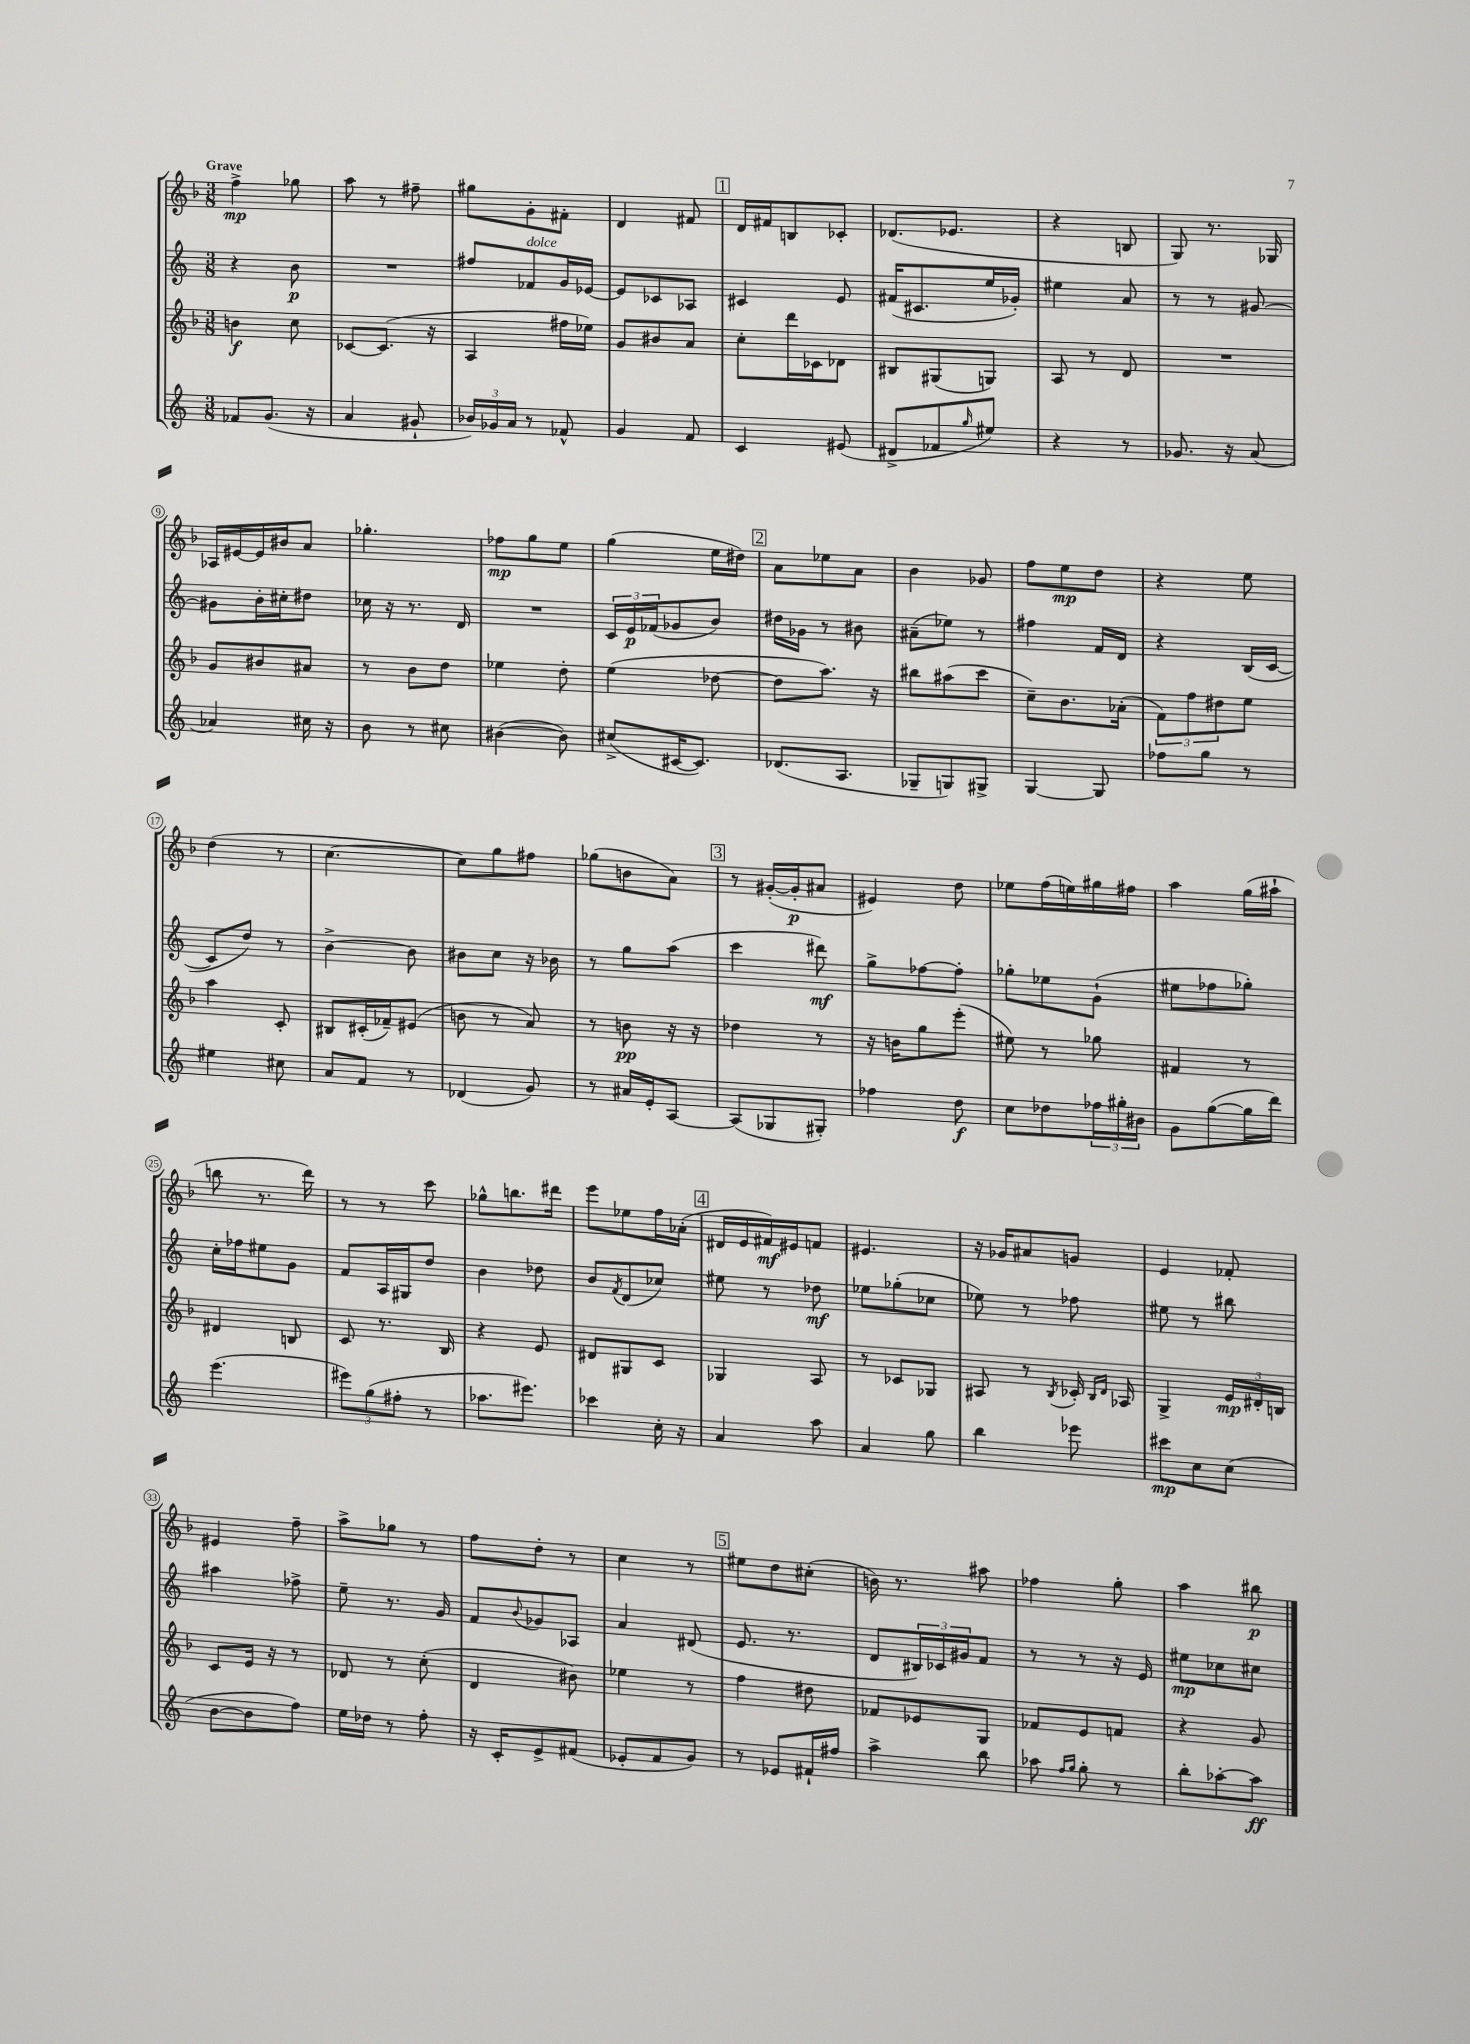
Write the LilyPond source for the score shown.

<<
\new StaffGroup <<
\new Staff = "s0" {
    \clef treble \key f \major \numericTimeSignature \time 3/8 \tempo "Grave"
    f''4->\mp ges''8 |
    a''8 r8 fis''8-- |
    gis''8 g'8-. fis'8-. |
    d'4 fis'8 |
    \mark \markup { \box "1" } d'16 fis'16 b8 ces'8-. |
    des'8.( ees'8. |
    r4 b8 |
    g8) r8. ges16 |
    aes16 eis'16~ eis'16 bis'16 a'8 |
    ges''4.-. |
    fes''8\mp g''8 e''8 |
    g''4( e''16 dis''16) |
    \mark \markup { \box "2" } a'8 ees''8 a'8 |
    bes'4 ges'8 |
    f''8 e''8\mp d''8 |
    r4 e''8 |
    d''4( r8 |
    c''4.~ |
    c''8) g''8 fis''8 |
    ges''8( b'8 a'8) |
    \mark \markup { \box "3" } r8 gis'16~-.( gis'16-.\p ais'8 |
    eis'4) d''8 |
    ees''8 f''16( e''16) gis''16 fis''16 |
    a''4 g''16( ais''16-! |
    b''8 r8. d'''16) |
    r8 r8 c'''8 |
    ges''8-^ b''8. dis'''16 |
    e'''8 ees''8 f''16 aes'16-.( |
    \mark \markup { \box "4" } dis'16 e'16 fis'16\mf) eis'16 f'8 |
    eis'4. |
    r16 ges'16 ais'8 g'8 |
    e'4 fes'8-. |
    eis'4 f''8-- |
    a''8-> ges''8 r8 |
    f''8 d''8-. r8 |
    c''4 r8 |
    \mark \markup { \box "5" } eis''8 d''8 cis''8-.( |
    b'16) r8. ais''8 |
    fes''4 g''8-. |
    a''4 bis''8\p \bar "|." |
}
\new Staff = "s1" {
    \clef treble \key c \major \numericTimeSignature \time 3/8
    r4 b'8\p |
    R4. |
    fis''8 fes'8^\markup { \italic "dolce" } g'16 ees'16~ |
    ees'8 ces'8 aes8 |
    \mark \markup { \box "1" } cis'4 e'8 |
    fis'16( cis'8. e''16 ges'16-.) |
    eis''4 a'8 |
    r8 r8 gis'8~ |
    gis'8 b'16-. cis''16-. dis''8 |
    ces''16 r16 r8. d'16 |
    R4. |
    \tuplet 3/2 { c'16 e'16\p fes'16( } ges'8 b'8) |
    \mark \markup { \box "2" } dis''16 ges'16 r8 bis'8 |
    ais'8--( ees''8) r8 |
    fis''4 f'16 d'16 |
    r4 b16( c'16~ |
    c'8 d''8) r8 |
    b'4~-> b'8 |
    bis'8 c''8 r16 bes'16 |
    r8 g''8 a''8( |
    \mark \markup { \box "3" } c'''4 dis'''8\mf) |
    g''8-> fes''8~ fes''8-. |
    ges''8-. ees''8 g'8-!( |
    eis''8 fes''8 ges''8-.) |
    c''16-. fes''16 eis''8 g'8 |
    f'8 a16 gis16 d''8 |
    b'4 des''8 |
    b'8 \acciaccatura { f'8 } d'8( ces''8) |
    \mark \markup { \box "4" } eis''8 r8 des''8\mf |
    ees''8 ges''8-.( ces''8 |
    ees''8) r8 fes''8 |
    eis''8 r8 bis''8 |
    ais''4 fes''8-> |
    e''8-- r8. g'16 |
    f'8 \appoggiatura { b'8 } ges'8 aes8 |
    a'4 dis'8( |
    \mark \markup { \box "5" } e'8. r8. |
    d'8 \tuplet 3/2 { bis16) ces'16 gis'16 } f'8 |
    r8 r8 r16 e'16 |
    eis''8\mp ces''8 cis''8 \bar "|." |
}
\new Staff = "s2" {
    \clef treble \key f \major \numericTimeSignature \time 3/8
    b'4\f c''8 |
    ces'8~ ces'8.( r16 |
    a4 fis''16 ees''16) |
    g'8 bis'8 a'8 |
    \mark \markup { \box "1" } c''8-. d'''16 ces'16 des'8 |
    bis8 gis8( g8) |
    a8 r8 d'8 |
    R4. |
    g'8 bis'8 ais'8 |
    r8 bes'8 d''8 |
    ees''4 d''8-. |
    e''4( des''8~ |
    \mark \markup { \box "2" } des''8 a''8.) r16 |
    bis''8 ais''8( c'''8 |
    c''8--) bes'8. aes'16-.( |
    \tuplet 3/2 { f'8) f''8 dis''8 } e''8 |
    a''4 c'8-. |
    bis8 cis'16-.( fes'16--) eis'8( |
    b'8 r8 a'8) |
    r8 b'8\pp r16 r16 |
    \mark \markup { \box "3" } des''4 r8 |
    r16 b'16 g''8 e'''8-.( |
    eis''8) r8 ges''8 |
    fis'4 r8 |
    dis'4 b8 |
    c'8 r8. bes16 |
    r4 e'8 |
    dis'8 gis8 c'8 |
    \mark \markup { \box "4" } ges4 a8 |
    r8 ces'8 ges8 |
    ais8 r8 \acciaccatura { bes8 } ces'16-. \grace { bes16 d'16 } aes16 |
    g4-> \tuplet 3/2 { e'16\mp dis'16-. b16 } |
    c'8 e'16 r16 r8 |
    des'8 r8 c''8-.( |
    d'4 bis'8) |
    ees''4 r8 |
    \mark \markup { \box "5" } f''4 dis''8 |
    fes'8 ees'8 g8 |
    fes'8 e'8 f'8 |
    r4 g'8 \bar "|." |
}
\new Staff = "s3" {
    \clef treble \key c \major \numericTimeSignature \time 3/8
    fes'8 g'8.( r16 |
    a'4 gis'8-! |
    \tuplet 3/2 { bes'16) ges'16 a'16 } r8 fes'8-^ |
    g'4 f'8 |
    \mark \markup { \box "1" } c'4 eis'8( |
    dis'8-> fes'8 \grace { g''16 } eis''8) |
    r4 r8 |
    ges'8. r16 a'8( |
    aes'4) cis''16 r16 |
    b'8 r8 cis''8 |
    bis'4~( bis'8) |
    cis''8->( cis'16~ cis'8.) |
    \mark \markup { \box "2" } des'8.( a8. |
    ges8-- g8) gis8-> |
    g4~ g8 |
    fes''8 g''8 r8 |
    eis''4 cis''8 |
    a'8 f'8 r8 |
    des'4( g'8) |
    r8 ais'16 e'16-. a8~ |
    \mark \markup { \box "3" } a8( ges8 gis8-.) |
    fes''4 d''8\f |
    c''8 des''8 \tuplet 3/2 { fes''16 gis''16-. bis'16 } |
    g'8 g''8~( g''16 d'''16) |
    e'''4.( |
    \tuplet 3/2 { eis'''8) g''8( fis''8-. } r8 |
    aes''8. eis'''8.) |
    ces'''4 c''16-. r16 |
    \mark \markup { \box "4" } a'4 a''8 |
    a'4 g''8 |
    b''4 ees'''8 |
    cis'''8\mp c''8 c''8( |
    b'8~ b'8 f''8) |
    e''16 des''16 r8 f''8-. |
    r16 c'16-. e'8-> fis'8( |
    ees'8-. f'8 g'8) |
    \mark \markup { \box "5" } r8 ees'8 fis'16-! fis''16 |
    a''4-> b''8 |
    aes''8 \grace { f''16 g''16 } g''8-. r8 |
    b''8-. aes''8~-. aes''8\ff \bar "|." |
}
>>
>>
\layout { \context { \Score \override BarNumber.stencil = #(make-stencil-circler 0.1 0.3 ly:text-interface::print) } }
